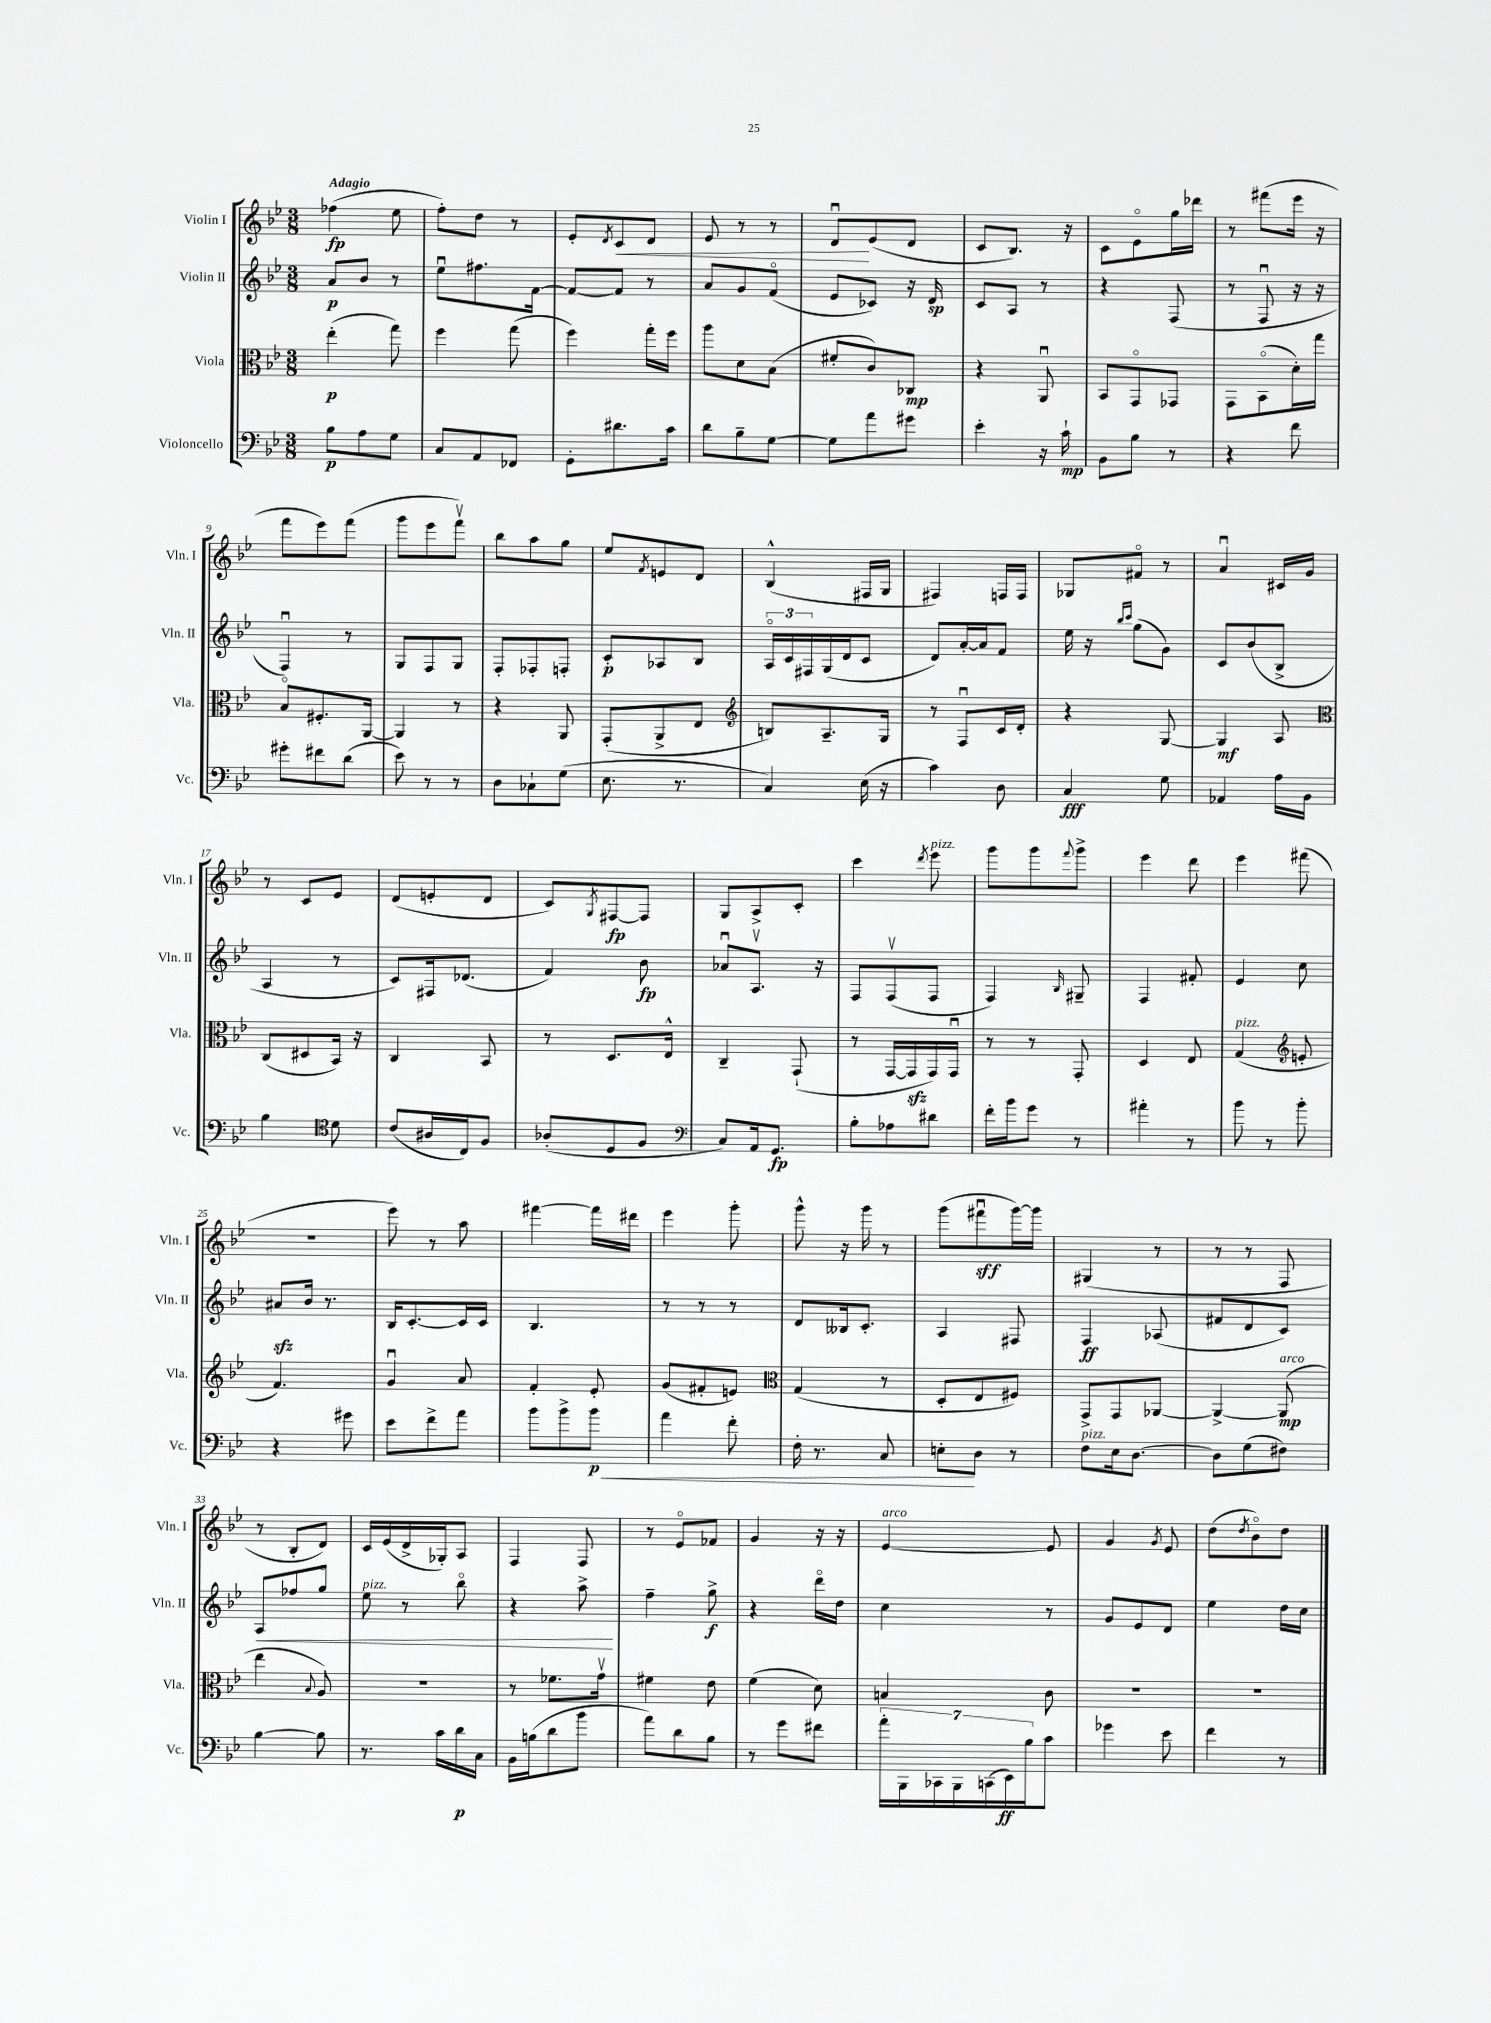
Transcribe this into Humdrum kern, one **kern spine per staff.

**kern	**dynam	**kern	**dynam	**kern	**dynam	**kern	**dynam
*part4	*part4	*part3	*part3	*part2	*part2	*part1	*part1
*staff4	*staff4	*staff3	*staff3	*staff2	*staff2	*staff1	*staff1
*I"Violoncello	*	*I"Viola	*	*I"Violin II	*	*I"Violin I	*
*I'Vc.	*	*I'Vla.	*	*I'Vln. II	*	*I'Vln. I	*
*clefF4	*	*clefC3	*	*clefG2	*	*clefG2	*
*k[b-e-]	*	*k[b-e-]	*	*k[b-e-]	*	*k[b-e-]	*
*M3/8	*	*M3/8	*	*M3/8	*	*M3/8	*
=1	=1	=1	=1	=1	=1	=1	=1
!	!	!	!	!	!	!LO:TX:a:B:t=Adagio	!
8B-\L	p	(4ee-'\	p	8a/L	p	(4ff-X\	fp
8A\	.	.	.	8b-/J	.	.	.
8G\J	.	8gg\)	.	8r	.	8ee-\	.
=2	=2	=2	=2	=2	=2	=2	=2
8C/L	.	4ff\	.	8ee-u\L	.	8ff'\L)	.
8AA/	.	.	.	8.ff#X\	.	8dd\J	.
8FF-X/J	.	(8gg\	.	.	.	8r	.
.	.	.	.	[16f\Jk	.	.	.
=3	=3	=3	=3	=3	=3	=3	=3
8GG'\L	.	4ff\)	.	8f/L_	.	8e-'/L	.
.	.	.	.	.	.	8qd/	.
!	!	!	!	!	!	!	!LO:HP:b
8.d#X\	.	.	.	8f/J]	.	8c/	<
.	.	16gg'\LL	.	8r	.	8d/J	.
16c\Jk	.	16ff\JJ	.	.	.	.	.
=4	=4	=4	=4	=4	=4	=4	=4
8d\L	.	8aa\L	.	8a/L	.	8e-/	.
8B-~\	.	8d\	.	8g/	.	8r	.
[8G\J	.	(8B-\J	.	(8f/J	.	8r	.
=5	=5	=5	=5	=5	=5	=5	=5
8G\L]	.	8f#X'/L	.	8e-/L	.	8du/L	.
8a\	.	8c/)	.	8c-X/J)	.	(8e-/	[
8g#X\J	.	8C-X/J	mp	16r	.	8d/J	.
.	.	.	.	16d/	sp	.	.
=6	=6	=6	=6	=6	=6	=6	=6
4e-'\	.	4r	.	8c/L	.	8c/L	.
.	.	.	.	8A/J	.	8.B-/J)	.
16r	.	8AAu/	.	8r	.	.	.
16c`\	mp	.	.	.	.	16r	.
=7	=7	=7	=7	=7	=7	=7	=7
8BB-\L	.	8BB-/L	.	4r	.	8c\L	.
8B-\J	.	8GG/	.	.	.	8e-\	.
8r	.	8GG-X/J	.	(8F/	.	16gg\L	.
.	.	.	.	.	.	16ddd-X\JJ	.
=8	=8	=8	=8	=8	=8	=8	=8
4r	.	8GG\L	.	8r	.	8r	.
.	.	(8BB-\	.	8Fu/	.	(8fff#X\L	.
8f\	.	16d'\L)	.	16r	.	16eee-\Jk	.
.	.	16gg\JJ	.	16r	.	16r	.
!!LO:LB:g=z
=9	=9	=9	=9	=9	=9	=9	=9
8g#X'\L	.	8B-/L	.	4Fu/)	.	8fff\L	.
8f#X\	.	8.F#X'/	.	.	.	8eee-\)	.
(8d\J	.	.	.	8r	.	(8fff\J	.
.	.	[16AA/Jk	.	.	.	.	.
=10	=10	=10	=10	=10	=10	=10	=10
8e-\)	.	4AA/]	.	8G/L	.	8ggg\L	.
8r	.	.	.	8F/	.	8eee-\	.
8r	.	8r	.	8G/J	.	8fffv\J)	.
=11	=11	=11	=11	=11	=11	=11	=11
8D\L	.	4r	.	8F'/L	.	8bb-\L	.
8C-X`\	.	.	.	8F-X'/	.	8aa\	.
(8G\J	.	8AA/	.	8Fn'/J	.	8gg\J	.
=12	=12	=12	=12	=12	=12	=12	=12
8.E-\	.	(8GG'/L	.	8c'/L	p	8ee-/L	.
.	.	.	.	.	.	8qf/	.
.	.	8AA^/	.	8A-X/	.	8en/	.
8.r	.	.	.	.	.	.	.
.	.	8E-/J	.	8B-/J	.	8d/J	.
=13	=13	=13	=13	=13	=13	=13	=13
*	*	*clefG2	*	*	*	*	*
4C/)	.	8Bn/L)	.	24A/LL	.	(4B-^^/	.
.	.	.	.	24c/	.	.	.
.	.	.	.	24F#X/	.	.	.
.	.	8.A~/	.	(16G/	.	.	.
.	.	.	.	16d/J	.	.	.
(16E-\	.	.	.	8c/J	.	16F#X/LL	.
16r	.	16G/Jk	.	.	.	16G/JJ	.
=14	=14	=14	=14	=14	=14	=14	=14
4c\)	.	8r	.	8d/L)	.	4F#X/)	.
.	.	8Fu/L	.	[16a'/L	.	.	.
.	.	.	.	16a/J]	.	.	.
8D\	.	16c/L	.	8f/J	.	16Fn/LL	.
.	.	16d'/JJ	.	.	.	16F/JJ	.
=15	=15	=15	=15	=15	=15	=15	=15
4C/	fff	4r	.	16ee-\	.	8G-X/L	.
.	.	.	.	16r	.	.	.
.	.	.	.	16qqbb-/LL	.	.	.
.	.	.	.	16qqccc/JJ	.	.	.
.	.	.	.	(8gg\L	.	8f#X/J	.
8G\	.	[8G/	.	8g\J)	.	8r	.
=16	=16	=16	=16	=16	=16	=16	=16
4AA-X/	.	4G/]	mf	8c/L	.	4au/	.
.	.	.	.	(8b-/	.	.	.
16A\LL	.	8A/	.	8B-^/J	.	16c#X/LL	.
16BB-\JJ	.	.	.	.	.	16g/JJ	.
!!LO:LB:g=z
=17	=17	=17	=17	=17	=17	=17	=17
*	*	*clefC3	*	*	*	*	*
4B-\	.	(8C/L	.	4A/	.	8r	.
.	.	8D#X/	.	.	.	8c/L	.
*clefC4	*	*	*	*	*	*	*
8d\	.	16BB-/Jk)	.	8r	.	8e-/J	.
.	.	16r	.	.	.	.	.
=18	=18	=18	=18	=18	=18	=18	=18
(8c/L	.	4C/	.	8c/L)	.	(8d/L	.
16A#X/L	.	.	.	16F#X/k	.	8en'/	.
16C/J)	.	.	.	(8.d-X/J	.	.	.
8F/J	.	8BB-/	.	.	.	8d/J	.
=19	=19	=19	=19	=19	=19	=19	=19
(8A-X'/L	.	8r	.	4f/)	.	8c/L)	.
.	.	.	.	.	.	8qG/	.
8D/	.	8.D/L	.	.	.	[8F#X/	fp
8F/J	.	.	.	8b-\	fp	8F#/J]	.
.	.	16E-^^/Jk	.	.	.	.	.
=20	=20	=20	=20	=20	=20	=20	=20
*clefF4	*	*	*	*	*	*	*
8C/L)	.	4C~/	.	8a-Xu/L	.	8G/L	.
16AA/k	.	.	.	8.Av/J	.	8A^/	.
8.GG/J	fp	.	.	.	.	.	.
.	.	(8GG`/	.	.	.	8c'/J	.
.	.	.	.	16r	.	.	.
=21	=21	=21	=21	=21	=21	=21	=21
8B-'\L	.	8r	.	8F/L	.	4ccc\	.
8A-X\	.	[16GG/LL	.	(8Fv/	.	.	.
.	.	16GGzz/]	.	.	.	.	.
.	.	.	.	.	.	8qddd/	.
!	!	!	!	!	!	!LO:TX:a:i:t=pizz.	!
8d#X\J	.	16GG/)	.	8F/J	.	8eee-\	.
.	.	16GGu/JJ	.	.	.	.	.
=22	=22	=22	=22	=22	=22	=22	=22
16f'\LL	.	8r	.	4F/)	.	8ggg\L	.
16b-\J	.	.	.	.	.	.	.
8g\J	.	8r	.	.	.	8ggg\	.
.	.	.	.	16qqB-/	.	8qqfff/	.
8r	.	8GG'/	.	8G#X~/	.	8ggg^\J	.
=23	=23	=23	=23	=23	=23	=23	=23
4a#X'\	.	4D/	.	4F/	.	4eee-\	.
8r	.	8E-/	.	8f#X'/	.	8ddd\	.
=24	=24	=24	=24	=24	=24	=24	=24
!	!	!LO:TX:a:i:t=pizz.	!	!	!	!	!
8b-\	.	(4G/	.	4e-/	.	4eee-\	.
8r	.	.	.	.	.	.	.
*	*	*clefG2	*	*	*	*	*
8b-'\	.	8en'/	.	8cc\	.	(8fff#X\	.
!!LO:LB:g=z
=25	=25	=25	=25	=25	=25	=25	=25
4r	.	4.f/)	.	8a#Xzz/L	.	4.r	.
.	.	.	.	16b-/Jk	.	.	.
.	.	.	.	8.r	.	.	.
8g#X\	.	.	.	.	.	.	.
=26	=26	=26	=26	=26	=26	=26	=26
8e-\L	.	4gu/	.	16B-/KL	.	8eee-\)	.
.	.	.	.	[8.c'/	.	.	.
8f^\	.	.	.	.	.	8r	.
8a\J	.	8a/	.	16c/L]	.	8aa\	.
.	.	.	.	16c/JJ	.	.	.
=27	=27	=27	=27	=27	=27	=27	=27
8b-\L	.	4f'/	.	4.B-/	.	[4fff#X\	.
8b-^\	.	.	.	.	.	.	.
!	!LO:HP:b	!	!	!	!	!	!
8b-\J	< p	8e-'/	.	.	.	16fff#\LL]	.
.	.	.	.	.	.	16ddd#X\JJ	.
=28	=28	=28	=28	=28	=28	=28	=28
4a\	.	(8g/L	.	8r	.	4eee-\	.
.	.	8f#X'/	.	8r	.	.	.
8f'\	.	8en/J)	.	8r	.	8ggg'\	.
=29	=29	=29	=29	=29	=29	=29	=29
*	*	*clefC3	*	*	*	*	*
16F'\	.	(4G/	.	8d/L	.	8ggg^^\	.
8.r	.	.	.	.	.	.	.
.	.	.	.	16B--X/k	.	16r	.
.	.	.	.	8.c'/J	.	16ggg\	.
8C/	.	8r	.	.	.	8r	.
=30	=30	=30	=30	=30	=30	=30	=30
8En'\L	.	8D'/L	.	4A/	.	(8ggg\L	.
8D\J	[	8E-/	.	.	.	8fff#Xu\	sff
8r	.	8F#X/J)	.	8F#X/	.	[16ggg\L)	.
.	.	.	.	.	.	16ggg\JJ]	.
=31	=31	=31	=31	=31	=31	=31	=31
!LO:TX:a:i:t=pizz.	!	!	!	!	!	!	!
8F\L	.	8GG^/L	.	4F/	ff	(4G#X/	.
16E-\k	.	8GG/	.	.	.	.	.
[8.D\J	.	.	.	.	.	.	.
.	.	[8AA-X/J	.	(8A-X/	.	8r	.
=32	=32	=32	=32	=32	=32	=32	=32
8D\L]	.	4AA-^/_	.	8f#X/L	.	8r	.
(8G\	.	.	.	8d/	.	8r	.
!	!	!LO:TX:a:i:t=arco	!	!	!	!	!
8F#X\J)	.	(8AA-/]	mp	8c/J)	.	8F/	.
!!LO:LB:g=z
=33	=33	=33	=33	=33	=33	=33	=33
!	!	!	!	!	!LO:HP:b	!	!
[4B-\	.	4ee-\	.	8A/L	<	8r	.
.	.	.	.	8ff-X/	.	8B-'/L	.
.	.	8qqB-/	.	.	.	.	.
8B-\]	.	8A/)	.	8gg/J	.	8d/J)	.
=34	=34	=34	=34	=34	=34	=34	=34
!	!	!	!	!LO:TX:a:i:t=pizz.	!	!	!
8.r	.	4.r	.	8ee-\	.	16c/LL	.
.	.	.	.	.	.	(16e-/	.
.	.	.	.	8r	.	16d^/	.
16c\LL	.	.	.	.	.	16G-X'/J)	.
16d\	p	.	.	8bb-\	.	8A/J	.
16C\JJ	.	.	.	.	.	.	.
=35	=35	=35	=35	=35	=35	=35	=35
16BB-\LL	.	8r	.	4r	.	4F/	.
(16Bn\J	.	.	.	.	.	.	.
8d\	.	8.f-X\L	.	.	.	.	.
8b-\J	.	.	.	8aa^\	.	8F/	.
.	.	16gv\Jk	.	.	.	.	.
.	.	.	.	.	[	.	.
=36	=36	=36	=36	=36	=36	=36	=36
8a\L)	.	4f#X\	.	4ff~\	.	8r	.
8d\	.	.	.	.	.	8e-/L	.
8B-\J	.	8e-\	.	8gg^\	f	8f-X/J	.
=37	=37	=37	=37	=37	=37	=37	=37
8r	.	(4f\	.	4r	.	4g/	.
8g\L	.	.	.	.	.	.	.
8f#X\J	.	8d\)	.	16ddd\LL	.	16r	.
.	.	.	.	16dd\JJ	.	16r	.
=38	=38	=38	=38	=38	=38	=38	=38
!	!	!	!	!	!	!LO:TX:a:i:t=arco	!
28a'\LL	.	4Bn/	.	4cc\	.	[4e-/	.
28BBB-\	.	.	.	.	.	.	.
28CC-X\	.	.	.	.	.	.	.
28BBB-\	.	.	.	.	.	.	.
(28CCn\	.	.	.	.	.	.	.
28EE-\)	ff	.	.	.	.	.	.
28B-\J	.	.	.	.	.	.	.
8c\J	.	8c\	.	8r	.	8e-/]	.
=39	=39	=39	=39	=39	=39	=39	=39
4g-X\	.	4.r	.	8g/L	.	4g/	.
.	.	.	.	8e-/	.	.	.
.	.	.	.	.	.	8qg/	.
8e-\	.	.	.	8d/J	.	8e-/	.
=40	=40	=40	=40	=40	=40	=40	=40
4f\	.	4.r	.	4ee-\	.	(8dd\L	.
.	.	.	.	.	.	8qdd/	.
.	.	.	.	.	.	8b-\)	.
8r	.	.	.	16dd\LL	.	8dd\J	.
.	.	.	.	16cc\JJ	.	.	.
==	==	==	==	==	==	==	==
*-	*-	*-	*-	*-	*-	*-	*-
